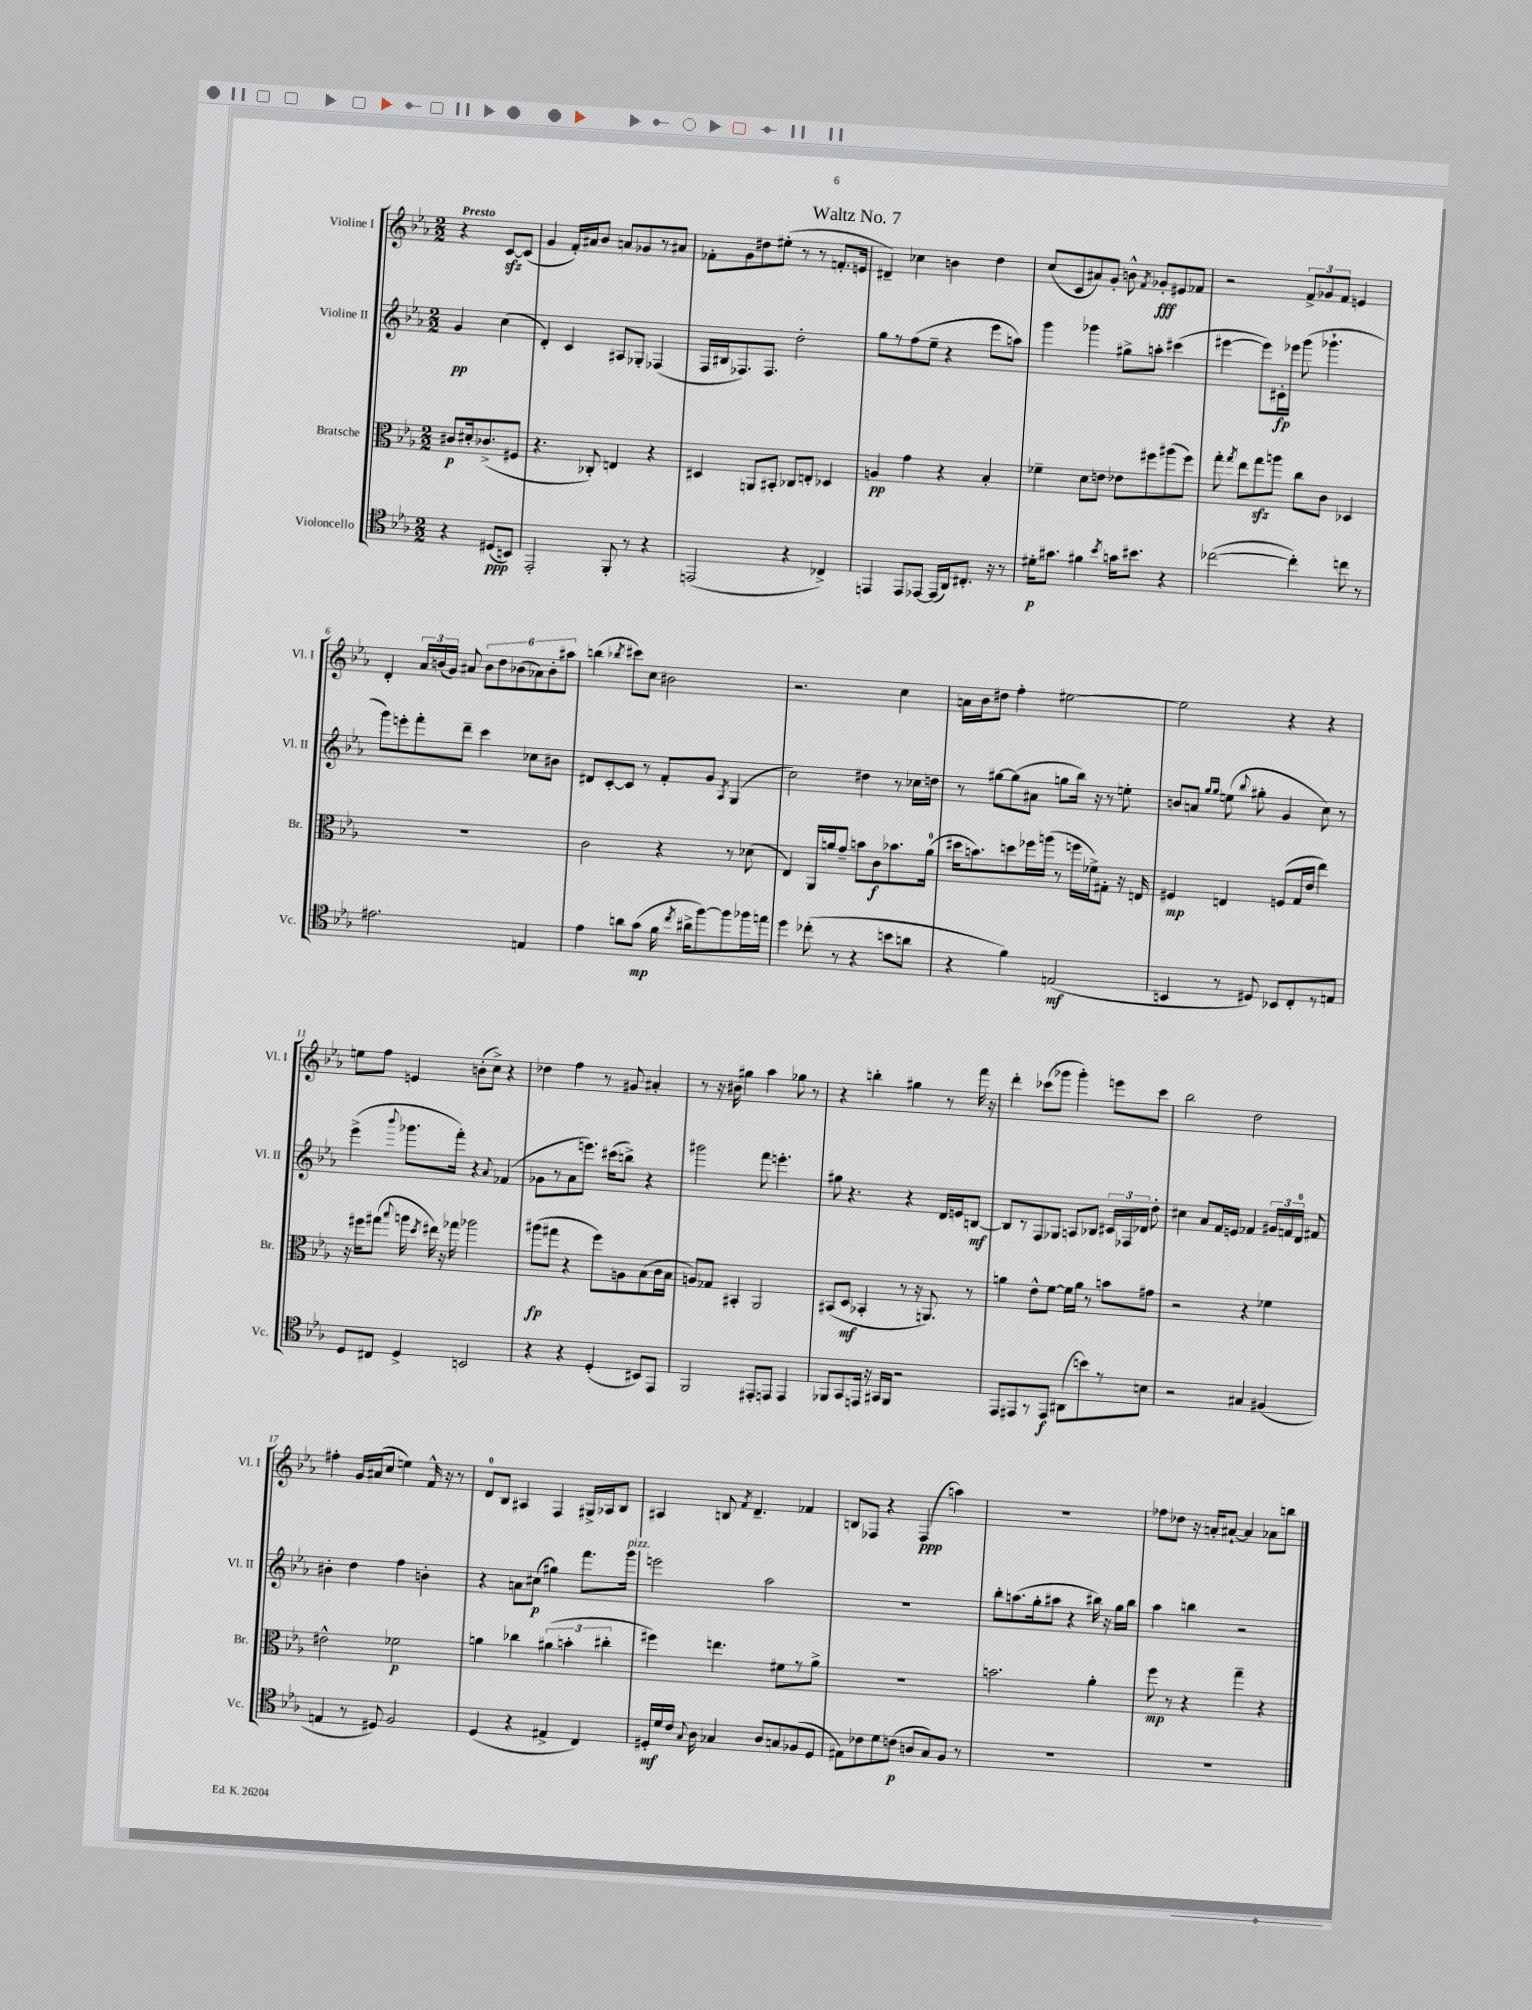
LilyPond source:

\header { title = "Waltz No. 7" }
<<
\new StaffGroup <<
\new Staff = "s0" \with { instrumentName = "Violine I" shortInstrumentName = "Vl. I" } {
    \clef treble \key ees \major \numericTimeSignature \time 2/2 \partial 2 \tempo "Presto"
    \autoBeamOff r4 c'8[~\sfz c'8]( |
    g'4 f'16[-.) ais'16 bes'8] a'8[ ges'8 r8 ais'8] |
    fes'8[-. g'8 dis''8 eis''8]-.( r8 r8 f'8.[-. e'16] |
    dis'4--) ces''4 b'4 d''4 |
    c''8[( c'8 ais'8) g'8]-. b'8-^ \acciaccatura { f'8 } ges'8[-.\fff eis'8 fes'8] |
    r2 \tuplet 3/2 { f'8[-> ges'8 f'8] } e'4 |
    d'4-. \tuplet 3/2 { aes'16[ b'16( g'16]) } ais'8 \tuplet 6/4 { b'8[ d''8 bes'8( aes'8) bes'8-. ais''8] } |
    b''4( \acciaccatura { bes''8 } cis'''8[) c''8] bis'2 |
    r2. c''4 |
    a'16[ bes'16 dis''8] f''4-. eis''2~ |
    eis''2 r4 r4 |
    e''8[ f''8] e'4 b'8[-.( c''8]->) r4 |
    des''4 f''4 r8 gis'8 ais'4-. |
    r8 r16 bis'16 gis''4 aes''4 ges''8 r8 |
    r4 b''4-. gis''4 r8 f'''16 r16 |
    d'''4-. ces'''8[( ges'''8] ges'''4-.) e'''8[ ces'''8] |
    bes''2 d''2 |
    fis''4-. g'16[ ais'16( c''8] e''4) f'16-^ r16 r8 |
    d'8[-0 bes8] ais4 f4 gis16[-> aes16 bes8] |
    ais4 b8 \acciaccatura { f'8 } d'4.-- fes'4 |
    b8[ fes8] r4 fes4\ppp( a''4) |
    R1 |
    fes''8[ des''8] r16 a'16[-. ais'8]~-! ais'4 aes'8[ b''8] \bar "|." |
}
\new Staff = "s1" \with { instrumentName = "Violine II" shortInstrumentName = "Vl. II" } {
    \clef treble \key ees \major \numericTimeSignature \time 2/2 \partial 2
    \autoBeamOff g'4\pp c''4( |
    d'4-.) c'4 ais8[ ges8]-. fes4( |
    f16[ bis16 fes8.) fes8.] d''2-. |
    g''8[ r8 f''8( ees''8]-- r4 ees'''8[ a''8]) |
    g'''4 ges'''4 gis''8[-> a''8]-. cis'''4( |
    eis'''4~ eis'''8[) cis'16-.\fp ees'''16] g'''8( ges'''4.-! |
    g'''8[) e'''8-. f'''8-. d'''8]-- c'''4 ces''8[ bis'8] |
    dis'8[ c'8~-. c'8] r8 f'8[-. g'8] \acciaccatura { aes8 } g4( |
    c''2) dis''4 r8 ces''16[ d''16] |
    r8 gis''8[~ gis''8( ais'8] g''8[ bes''16]) r16 r8 e''8-. |
    b'8[ a'8] \grace { g''16[ g''16] } e''8( \appoggiatura { bes''8 } gis''8-. g'4 c''8) r8 |
    ees'''4->( \appoggiatura { bes'''8 } ges'''8.[ f'''16]-.) r4 \appoggiatura { aes'8 } fes'4( |
    ges'8[ r8 aes'8 e'''8.]) cis'''16[( b''8]->) r4 |
    gis'''2 f'''8 e'''4.-. |
    gis''8 r4. r4 d'16[ e'16 b8]~\mf |
    b8[ r8 f8 ges8] a8[ bes8] \tuplet 3/2 { cis'16[ fes16 des'16] } d''8-. |
    cis''4 aes'8[ f'16 e'16] fes'4 \tuplet 3/2 { gis'16[ f'16 d'16]-0 } fis'8 |
    bis'4-. d''4 f''4 b'4-. |
    r4 a'8[ cis''8]\p( gis''4) f'''8.[ g'''16]^\markup { \italic "pizz." } |
    e'''2 aes''2 |
    R1 |
    bes''8[-. a''8.( g''16-. ais''8] r4 bis''16) r16 g''16[ bis''16] |
    aes''4 b''4 r2 \bar "|." |
}
\new Staff = "s2" \with { instrumentName = "Bratsche" shortInstrumentName = "Br." } {
    \clef alto \key ees \major \numericTimeSignature \time 2/2 \partial 2
    \autoBeamOff cis'8[\p dis'16-. ces'8.->( fis8] |
    r4. ces8-.) e4 r4 |
    dis4 a,8[ bis,8]-. ces8[ e8]-. des4 |
    a4\pp g'4 r4 bes4-. |
    fes'4-- d'8[ e'8] ees'8[ fis''8 ais''8( fis''8]) |
    g''8-. \acciaccatura { g''8 } ees''8[ g''8\sfz a''8] c''8[ c'8] des4 |
    R1 |
    c'2 r4 r8 des'8( |
    ees4) aes,16[ a'16 g'8]-- b'8[ c'8\f bes'8. a'16]-0( |
    dis''16[ b'8.) d''8 fes''16 a''16]( r8 f''16[ fes'16->) gis8]-. r16 e16 |
    fis4\mp e4 f8[( g16 ees'16] ees''4) |
    r16 fis''16[ gis''8]( \appoggiatura { bes''8 } a''16 \acciaccatura { d''8 } eis''16) r16 ges''16 aes''2 |
    ais''8[\fp( gis''8] r4 f''8[) a8 bes8( c'16 bes16] |
    a8[) ges8] bis,4-. aes,2 |
    bis,8[( d8]\mf bes,4-. r8 r16 a,8.) r8 |
    a'4 ees'8[-^ f'8]~ f'16[ a'16] r8 b'8[ gis'8] |
    r2 r4 fes'4 |
    eis'2-^ fes'2\p |
    a'4 ces''4 \tuplet 3/2 { ais'4( b'4-. cis''4-. } |
    fis''4) e''4. fis'8[ r8 aes'8]-> |
    R1 |
    b'2. aes'4-. |
    f''8\mp r8 r4 g''4-- r4 \bar "|." |
}
\new Staff = "s3" \with { instrumentName = "Violoncello" shortInstrumentName = "Vc." } {
    \clef tenor \key ees \major \numericTimeSignature \time 2/2 \partial 2
    \autoBeamOff r4 dis8[\ppp( b,8]) |
    ees,2-. f,8-. r8 r4 |
    e,2( r4 ces4->) |
    e,4 e,8[ ees,8]~ ees,16[( aes,16) cis8.]-. r16 r8 |
    dis'16[-.\p gis'8.] fis'4 \acciaccatura { bes'8 } g'16[ bis'8.] r4 |
    ces''2~( ces''4-.) c''8 r8 |
    eis'2. e4 |
    ees'4 a'8[ g'8]\mp( f'16 \acciaccatura { c''8 } ais'16[-> f''8~) f''8 fes''16 e''16] |
    d''4 ces''8-.( r8 r4 b'8[ a'8] |
    r4 f'4) e2\mf( |
    b,4 r8 dis8) bes,8[ c8-. r8 e8] |
    d8[ cis8] d4-> b,2 |
    r4 r4 d4-.( bis,8[) ees,8] |
    f,2 eis,8[-. e,8] e,4 |
    fes,8[ g,8 e,16] r16 gis,16[ fes,16] r2 |
    ees,8[ eis,8 r8 eis,8]\f ais,8[( b'8) r8 b8] |
    r2 gis4 fis4( |
    e4 r8 dis8) f2 |
    d4( r4 eis4-> c4) |
    dis16[-.\mf d'16 c'16] \appoggiatura { g8 } aes16 ges4 aes8[ g8 fes8( dis8] |
    eis8[) ces'8 d'8 c'8]\p( a8[ g8) f8] r8 |
    R1 |
    R1 \bar "|." |
}
>>
>>
